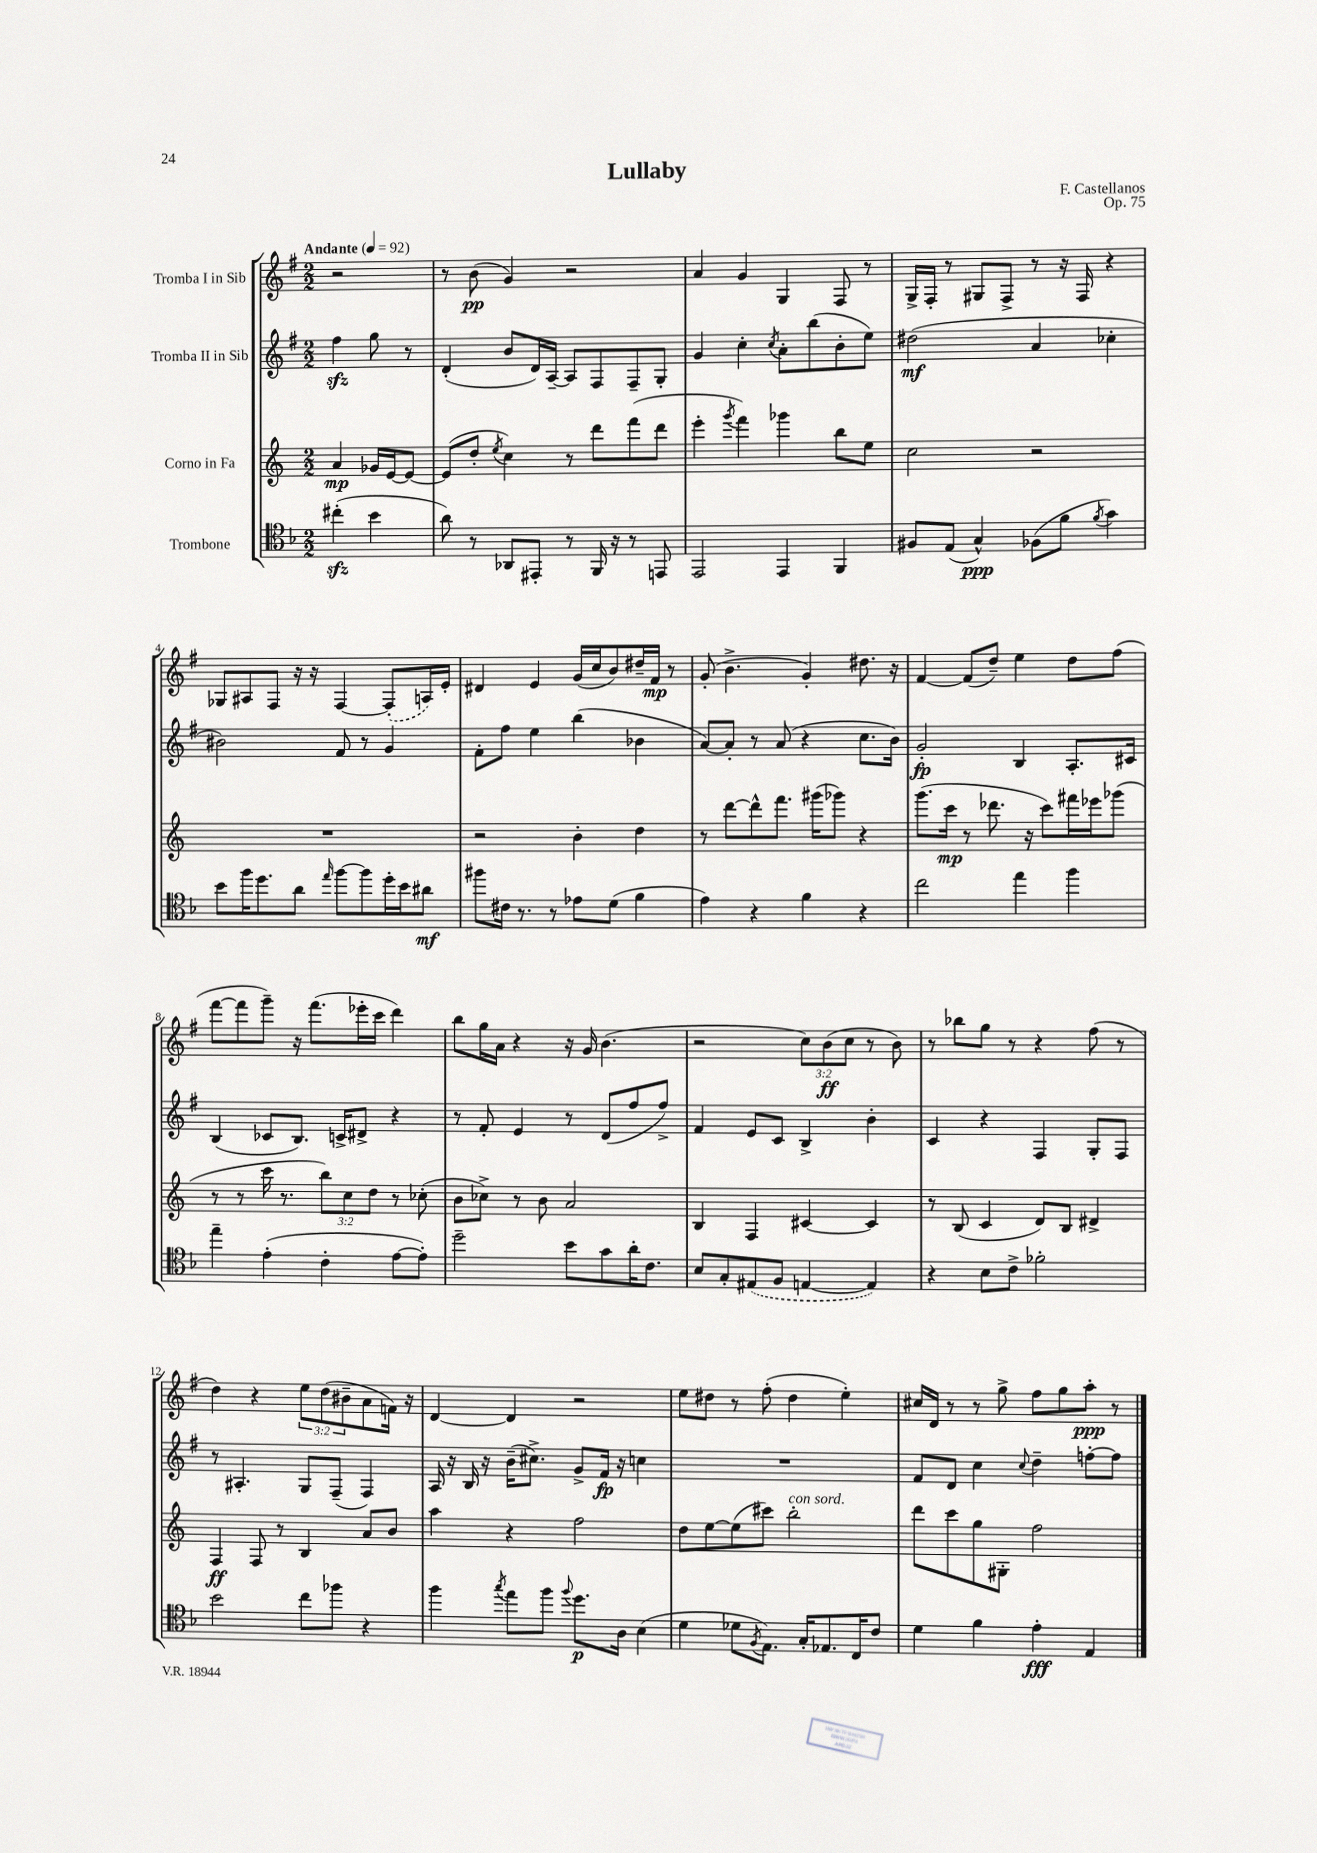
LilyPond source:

\header { title = "Lullaby" composer = "F. Castellanos" opus = "Op. 75" }
<<
\new StaffGroup <<
\new Staff = "s0" \with { instrumentName = "Tromba I in Sib" } {
    \clef treble \key g \major \numericTimeSignature \time 2/2 \override Staff.TupletNumber.text = #tuplet-number::calc-fraction-text \partial 2 \tempo "Andante" 4 = 92
    r2 |
    r8 b'8\pp( g'4) r2 |
    a'4 g'4 g4 fis8 r8 |
    g16-> fis16-. r8 gis8 fis8-> r8 r16 fis16 r4 |
    ges8 ais8 fis8 r16 r16 fis4~ \once \slurDashed fis8-.( a16) e'16-. |
    dis'4 e'4 g'16( c''16 b'8) dis''16-- fis'16\mp r8 |
    g'8-.( b'4.-> g'4-.) dis''8. r16 |
    fis'4~ fis'8( d''8--) e''4 d''8 fis''8( |
    fis'''8~ fis'''8 g'''8--) r16 fis'''8.( ees'''16-. c'''16 d'''4) |
    b''8 g''16 a'16 r4 r16 g'16 b'4.( |
    r2 \tuplet 3/2 { c''8) b'8\ff( c''8 } r8 b'8) |
    r8 bes''8 g''8 r8 r4 fis''8( r8 |
    d''4) r4 \tuplet 3/2 { e''8 d''8( bis'8-- } a'8 f'16) r16 |
    d'4~ d'4 r2 |
    e''8 dis''8 r8 fis''8-.( dis''4 e''4-.) |
    cis''16 d'16 r8 r8 g''8-> fis''8 g''8 a''8-.\ppp r8 \bar "|." |
}
\new Staff = "s1" \with { instrumentName = "Tromba II in Sib" } {
    \clef treble \key g \major \numericTimeSignature \time 2/2 \partial 2
    fis''4\sfz g''8 r8 |
    d'4-.( b'8 d'16) a16~-- a8 fis8 fis8-- g8-. |
    g'4 c''4-. \acciaccatura { c''8 } a'8-. b''8( b'8-. e''8) |
    dis''2\mf( a'4 ces''4-. |
    bis'2) fis'8 r8 g'4 |
    fis'8-. fis''8 e''4 b''4( bes'4 |
    a'8~) a'8-. r8 a'8( r4 c''8. b'16) |
    g'2-.\fp b4 a8.-. cis'16 |
    b4( ces'8 b8.) c'16-> dis'8-> r4 |
    r8 fis'8-. e'4 r8 d'8( fis''8 fis''8->) |
    fis'4 e'8 c'8 b4-> b'4-. |
    c'4 r4 fis4 g8-. fis8 |
    r8 ais4.-. g8 fis8--( fis4) |
    a16 r16 b16 r16 b'16--( cis''8.->) g'8-> fis'16\fp r16 c''4 |
    R1 |
    fis'8 d'8 c''4 \appoggiatura { c''8 } d''4-- f''8~-. f''8 \bar "|." |
}
\new Staff = "s2" \with { instrumentName = "Corno in Fa" } {
    \clef treble \key c \major \numericTimeSignature \time 2/2 \override Staff.TupletNumber.text = #tuplet-number::calc-fraction-text \partial 2
    a'4\mp ges'16 e'16~ e'8~ |
    e'8( d''8-. \acciaccatura { e''8 } c''4) r8 d'''8 f'''8( d'''8 |
    e'''4-. \acciaccatura { g'''8 } f'''4) ges'''4 b''8 e''8 |
    c''2 r2 |
    R1 |
    r2 b'4-. d''4 |
    r8 d'''8~ d'''8-^ f'''8. gis'''16( ges'''8) r4 |
    g'''8.( c'''16\mp r8 des'''8. r16 c'''8) fis'''16 ees'''16 ges'''8( |
    r8 r8 c'''16 r8. \tuplet 3/2 { b''8) c''8 d''8 } r8 ces''8-.( |
    b'8 ces''8->) r8 b'8 a'2 |
    b4 f4 cis'4~ cis'4 |
    r8 b8( c'4 d'8) b8 dis'4-> |
    f4\ff f8 r8 b4 a'8 b'8 |
    a''4 r4 f''2 |
    d''8 e''8~ e''8( cis'''8) b''2-.^\markup { \italic "con sord." } |
    d'''8 c'''8 g''8 gis8-. f''2 \bar "|." |
}
\new Staff = "s3" \with { instrumentName = "Trombone" } {
    \clef tenor \key f \major \numericTimeSignature \time 2/2 \partial 2
    cis''4-.\sfz( bes'4 |
    a'8) r8 aes,8 eis,8-. r8 f,16 r16 r8 e,8 |
    e,2 e,4 f,4 |
    fis8 e8( g4-^\ppp) fes8( f'8 \acciaccatura { f'8 } g'4) |
    bes'8 f''16 d''8. a'8 \grace { e''16 } f''8~ f''8 d''16-. bes'16 ais'8\mf |
    fis''8 cis'16 r8. r8 ees'8 d'8( f'4 |
    e'4) r4 f'4 r4 |
    c''2 e''4 f''4 |
    e''4-- e'4-.( c'4-. e'8~ e'8-.) |
    d''2-- bes'8 g'8 a'16-. c'8. |
    bes8 g8-. \once \slurDashed eis8( f8 e4~ e4) |
    r4 bes8 c'8-> fes'2-. |
    bes'2 c''8 fes''8 r4 |
    f''4 \acciaccatura { g''8 } e''8 f''8 \appoggiatura { f''8 } d''8.\p a16 bes4( |
    d'4 des'8 \acciaccatura { f8 } e8.) g16-. ees8. c16 c'8 |
    d'4 f'4 e'4-.\fff e4 \bar "|." |
}
>>
>>
